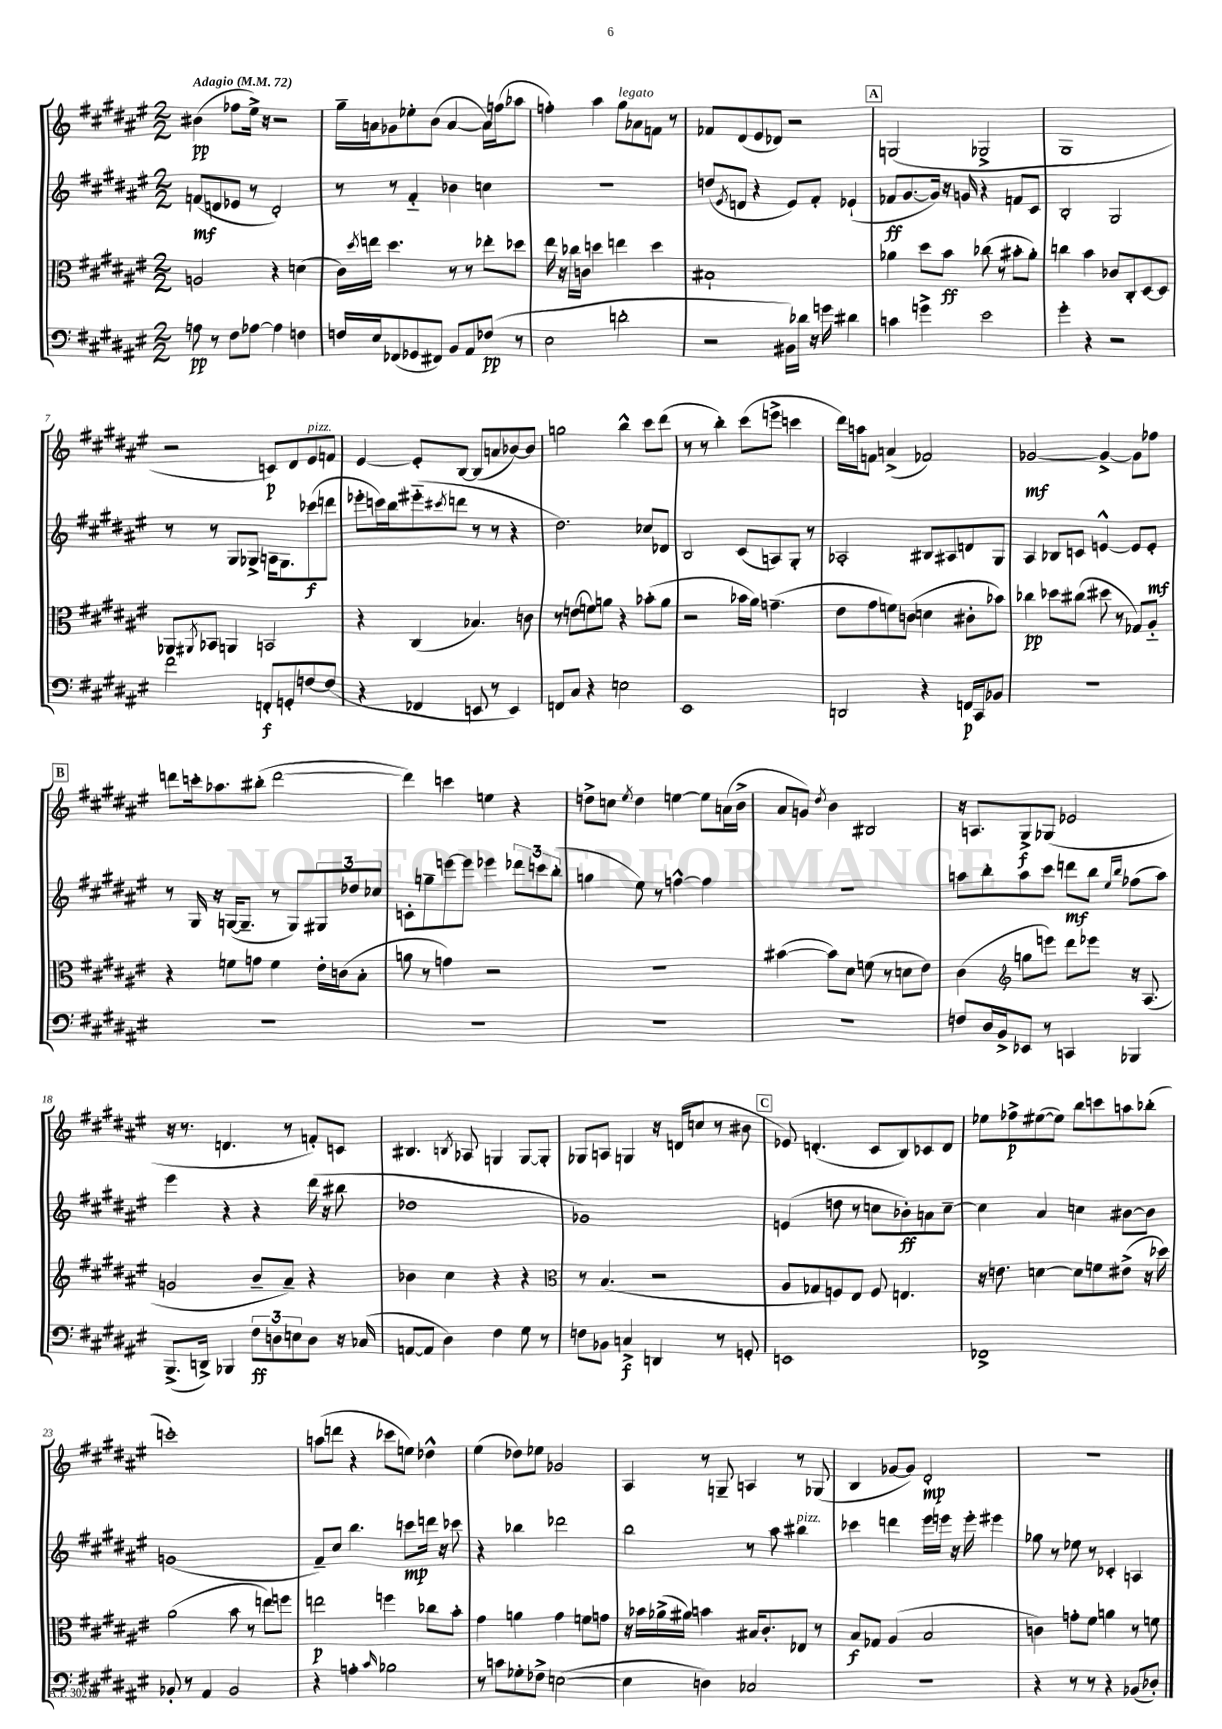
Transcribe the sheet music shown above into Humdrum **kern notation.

**kern	**dynam	**kern	**dynam	**kern	**dynam	**kern	**dynam
*part4	*part4	*part3	*part3	*part2	*part2	*part1	*part1
*staff4	*staff4	*staff3	*staff3	*staff2	*staff2	*staff1	*staff1
*clefF4	*	*clefC3	*	*clefG2	*	*clefG2	*
*k[f#c#g#d#a#e#]	*	*k[f#c#g#d#a#e#]	*	*k[f#c#g#d#a#e#]	*	*k[f#c#g#d#a#e#]	*
*M2/2	*	*M2/2	*	*M2/2	*	*M2/2	*
*MM72	*	*MM72	*	*MM72	*	*MM72	*
=1	=1	=1	=1	=1	=1	=1	=1
!	!	!	!	!	!	!LO:TX:a:B:t=Adagio	!
8An\	pp	2An/	.	(8fn/L	mf	(4b#X\	pp
8r	.	.	.	8dn/	.	.	.
8F#\L	.	.	.	8e-X/J	.	8ff-X\L	.
[8A-X\J	.	.	.	8r	.	16ee#^\Jk)	.
.	.	.	.	.	.	16r	.
4A-\]	.	4r	.	2d'/)	.	2r	.
4Fn\	.	(4dn\	.	.	.	.	.
=2	=2	=2	=2	=2	=2	=2	=2
16Fn/LL	.	16c#\LL)	.	8r	.	16gg#~\LL	.
.	.	8qdd#/	.	.	.	.	.
16E#/J	.	16een\JJ	.	.	.	16an\J	.
(8FF-X/	.	4.dd#\	.	8r	.	8g-X\	.
8GG-X/	.	.	.	4f#/	.	8ee-X'\	.
8FF#X/J)	.	.	.	.	.	(8b\J	.
8BB/L	.	8r	.	4b-X\	.	[4a/	.
8AA#/	.	8r	.	.	.	.	.
(8F-X/J	pp	8ee-X'\L	.	4ccn\	.	16a\LL])	.
.	.	.	.	.	.	(16ffn\J	.
8r	.	8dd-X\J	.	.	.	8aa-X\J	.
=3	=3	=3	=3	=3	=3	=3	=3
2E#\	.	16ee#\	.	1r	.	4ffn'\)	.
.	.	16r	.	.	.	.	.
.	.	16cc-X\LL	.	.	.	.	.
.	.	16cn\JJ	.	.	.	.	.
.	.	4ddn\	.	.	.	4aa#\	.
!	!	!	!	!	!	!LO:TX:a:i:t=legato	!
2dn'\	.	4een\	.	.	.	8gg#\L	.
.	.	.	.	.	.	8a-X\	.
.	.	4dd\	.	.	.	8fn\J	.
.	.	.	.	.	.	8r	.
=4	=4	=4	=4	=4	=4	=4	=4
2r	.	1B#X`	.	(8ddn/L	.	8f-X/L	.
.	.	.	.	8qe#/	.	.	.
.	.	.	.	8dn/J	.	(8d#/	.
.	.	.	.	4r	.	8e#/	.
.	.	.	.	.	.	8d-X/J)	.
16BB#X\LL)	.	.	.	8e#/L)	.	2r	.
16d-X\JJ	.	.	.	.	.	.	.
16r	.	.	.	8f#'/J	.	.	.
16gn\	.	.	.	.	.	.	.
4d#X\	.	.	.	(4e-X`/	.	.	.
!!LO:REH:place=s1:t=A
=5	=5	=5	=5	=5	=5	=5	=5
4cn\	.	4a-X\	.	8f-X/L	ff	(2Gn/	.
.	.	.	.	[8.g#/	.	.	.
4gn^\	.	8dd#\L	.	.	.	.	.
.	.	.	.	16g#/Jk])	.	.	.
.	.	8b\J	ff	16r	.	.	.
.	.	.	.	16gn/	.	.	.
2e#\	.	(8cc-X\	.	4r	.	2G-X^/	.
.	.	8r	.	.	.	.	.
.	.	8b#X'\L	.	8fn/L	.	.	.
.	.	8a-'\J)	.	8c#/J	.	.	.
=6	=6	=6	=6	=6	=6	=6	=6
4g#'\	.	4ccn\	.	2B'/	.	1G#	.
4r	.	4b\	.	.	.	.	.
2r	.	8c-X/L	.	2G#/	.	.	.
.	.	8C#'/	.	.	.	.	.
.	.	[8D#/	.	.	.	.	.
.	.	8D#/J]	.	.	.	.	.
!!LO:LB:g=z
=7	=7	=7	=7	=7	=7	=7	=7
2f#\	.	8AA-X/L	.	8r	.	2r	.
.	.	8qAA#X/	.	.	.	.	.
.	.	8BB-X/J	.	8r	.	.	.
.	.	4AAn/	.	8G#/L	.	.	.
.	.	.	.	8G-X^/J	.	.	.
8FFn'/L	f	2BBn/	.	16An\KL	.	8cn/L)	p
.	.	.	.	8.G-\	.	.	.
8GGn'/	.	.	.	.	.	8d#/	.
!	!	!	!	!	!	!LO:TX:a:i:t=pizz.	!
[8Fn/	.	.	.	(8ccc-X\	f	8e#/	.
(8F/J]	.	.	.	8dddn\J	.	8fn/J	.
=8	=8	=8	=8	=8	=8	=8	=8
4r	.	4r	.	8eee-X'\L	.	[4e#/	.
.	.	.	.	16cccn\L)	.	.	.
.	.	.	.	16bb\J	.	.	.
4FF-X/	.	(4C#/	.	(8eee#X\	.	8e#'/L]	.
.	.	.	.	8qccc#X/	.	.	.
.	.	.	.	8dddn\J	.	[8B/J	.
8EEn/	.	4.B-X/)	.	8r	.	(8B/L]	.
8r	.	.	.	8r	.	8an/	.
4EE/)	.	.	.	4r	.	[8b-X/)	.
.	.	8cn\	.	.	.	8b-/J]	.
=9	=9	=9	=9	=9	=9	=9	=9
8FFn/L	.	8r	.	2.dd#\)	.	2ggn\	.
8C#/J	.	(8en\L	.	.	.	.	.
4r	.	8fn\)	.	.	.	.	.
.	.	8an\J	.	.	.	.	.
2En\	.	4r	.	.	.	4bb^^\	.
.	.	(8b-X'\L	.	8cc-X/L	.	8ccc#\L	.
.	.	8a\J	.	8d-X/J	.	(8ddd#\J	.
=10	=10	=10	=10	=10	=10	=10	=10
1EE#	.	2r	.	2B/	.	8r	.
.	.	.	.	.	.	8r	.
.	.	.	.	.	.	4bb'\)	.
.	.	16b-X\LL	.	(8c#/L	.	(8ccc#\L	.
.	.	16a#\JJ)	.	.	.	.	.
.	.	(4.gn~\	.	8An/)	.	8eeen^\J	.
.	.	.	.	8G#'/J	.	4cccn\	.
.	.	.	.	8r	.	.	.
=11	=11	=11	=11	=11	=11	=11	=11
2DDn/	.	8e#\L	.	2A-X'/	.	16ddd#\LL)	.
.	.	.	.	.	.	16aan\J	.
.	.	8g#\	.	.	.	8fn\J	.
.	.	8fn\)	.	.	.	(4an^/	.
.	.	(8cn\J	.	.	.	.	.
4r	.	4dn\	.	8B#X/L	.	2f-X/)	.
.	.	.	.	8A#X/	.	.	.
16FFn/LL	p	8c#X'\L	.	8dn/	.	.	.
16CC#/J	.	.	.	.	.	.	.
8BB-X/J	.	8b-X\J)	.	8G#/J	.	.	.
=12	=12	=12	=12	=12	=12	=12	=12
1r	.	4cc-X\	pp	4A#/	.	[2g-X/	mf
.	.	8dd-X\L	.	8B-X/L	.	.	.
.	.	(8cc#X\J	.	8cn/J	.	.	.
.	.	8dd#X\	.	[4en^^/	.	4g-^/_	.
.	.	8r	.	.	.	.	.
.	.	8G-X/L)	.	8e/L]	.	8g-\L]	.
.	.	8A#/J	.	8e'/J	mf	8ff-X\J	.
!!LO:LB:g=z
!!LO:REH:place=s1:t=B
=13	=13	=13	=13	=13	=13	=13	=13
1r	.	4r	.	8r	.	8dddn\L	.
.	.	.	.	16G#/	.	16cccn'\k	.
.	.	.	.	16r	.	8.aa-X\	.
.	.	8fn\L	.	([16Gn/KL	.	.	.
.	.	.	.	8.G~/J]	.	.	.
.	.	8gn\J	.	.	.	(8bb#X'\J	.
.	.	4f\	.	8r	.	[2ddd\	.
.	.	.	.	8G/L)	.	.	.
.	.	16e#'\LL	.	12G#X/	.	.	.
.	.	(16cn\J	.	.	.	.	.
.	.	.	.	12dd-X/	.	.	.
.	.	8B'\J	.	.	.	.	.
.	.	.	.	12cc-X/J	.	.	.
=14	=14	=14	=14	=14	=14	=14	=14
1r	.	8an\	.	8cn'\L	.	4ddd\])	.
.	.	8r	.	8ggn~\	.	.	.
.	.	4gn\)	.	[8eeen\	.	4cccn\	.
.	.	.	.	8eee\J]	.	.	.
.	.	2r	.	4eee-X\	.	4een\	.
.	.	.	.	12ddd-X\L	.	4r	.
.	.	.	.	12cccn\	.	.	.
.	.	.	.	(12bb'\J	.	.	.
=15	=15	=15	=15	=15	=15	=15	=15
1r	.	1r	.	4ggn\	.	8ddn^\L	.
.	.	.	.	.	.	8ccn\J	.
.	.	.	.	.	.	8qee#/	.
.	.	.	.	8ee#\)	.	4dd\	.
.	.	.	.	8r	.	.	.
.	.	.	.	[4ffn^^\	.	[4een\	.
.	.	.	.	4ff\]	.	8ee\L]	.
.	.	.	.	.	.	(16an\L	.
.	.	.	.	.	.	16b^\JJ	.
=16	=16	=16	=16	=16	=16	=16	=16
1r	.	([4b#X\	.	1r	.	8a#/L	.
.	.	.	.	.	.	8gn/J)	.
.	.	.	.	.	.	8qdd#/	.
.	.	8b#\L])	.	.	.	4b\	.
.	.	8d#\J	.	.	.	.	.
.	.	(8fn\	.	.	.	2B#X/	.
.	.	8r	.	.	.	.	.
.	.	8dn\L	.	.	.	.	.
.	.	8e#\J)	.	.	.	.	.
=17	=17	=17	=17	=17	=17	=17	=17
8Fn/L	.	(4c#\	.	8aan\L	.	16r	.
.	.	.	.	.	.	8.An/L	.
16D#/L	.	.	.	8bb'\	.	.	.
16BB^/J	.	.	.	.	.	.	.
*	*	*clefG2	*	*	*	*	*
8EE-X/J	.	8ggn\L	.	8aa\	.	8G#^/	f
8r	.	8eeen\J)	.	8ccc#\J	.	(8G-X/J	.
4CCn/	.	8ddd#\L	.	8dddn\L	mf	2e-X/	.
.	.	8eee-X\J	.	8bb\J	.	.	.
.	.	.	.	16qqee#/LL	.	.	.
.	.	.	.	16qqbb/JJ	.	.	.
4BBB-X/	.	16r	.	(8ff-X\L	.	.	.
.	.	(8.A#/	.	.	.	.	.
.	.	.	.	8aa\J)	.	.	.
!!LO:LB:g=z
=18	=18	=18	=18	=18	=18	=18	=18
(8.BBB^/L	.	2gn/	.	4eee#\	.	16r	.
.	.	.	.	.	.	8.r	.
16DDn^/Jk)	.	.	.	.	.	.	.
4BBB-X/	.	.	.	4r	.	4.dn/	.
12F#\L	ff	8b~/L	.	4r	.	.	.
12Dn\	.	.	.	.	.	.	.
.	.	8a#~/J)	.	.	.	8r	.
12En\	.	.	.	.	.	.	.
8D\J	.	4r	.	(16ddd#\	.	8fn'/L)	.
.	.	.	.	16r	.	.	.
16r	.	.	.	8bb#X\	.	8cn/J	.
(16C-X/	.	.	.	.	.	.	.
=19	=19	=19	=19	=19	=19	=19	=19
[8AAn/L	.	4b-X\	.	1dd-X	.	4.B#X/	.
8AA/J]	.	.	.	.	.	.	.
4D#\)	.	4cc#\	.	.	.	.	.
.	.	.	.	.	.	8qBn/	.
.	.	.	.	.	.	8A-X/	.
4F#\	.	4r	.	.	.	4Gn/	.
8G#\	.	4r	.	.	.	[8G/L	.
8r	.	.	.	.	.	8G'/J]	.
=20	=20	=20	=20	=20	=20	=20	=20
*	*	*clefC3	*	*	*	*	*
8Fn\L	.	8r	.	1g-X)	.	8G-X/L	.
8BB-X\J	.	(4.B/	.	.	.	8An/J	.
4Cn^/	f	.	.	.	.	4Gn/	.
4DDn/	.	2r	.	.	.	16r	.
.	.	.	.	.	.	(16dn/KL	.
.	.	.	.	.	.	8ccn/J	.
8r	.	.	.	.	.	8r	.
8GGn'/	.	.	.	.	.	8b#X\	.
!!LO:REH:place=s1:t=C
=21	=21	=21	=21	=21	=21	=21	=21
1EEn	.	8A#/L	.	(4en/	.	8e-X/)	.
.	.	8G-X/	.	.	.	(4.dn'/	.
.	.	8Fn/)	.	8ddn\	.	.	.
.	.	8E#/J	.	8r	.	.	.
.	.	8F/	.	8ccn\L	.	8c#/L	.
.	.	4.En/	.	8b-X'\)	ff	8B/)	.
.	.	.	.	8an\	.	8c-X/	.
.	.	.	.	[8cc~\J	.	8d/J	.
=22	=22	=22	=22	=22	=22	=22	=22
1FF-X^	.	16r	.	4cc\]	.	8ee-X\L	.
.	.	8.en\	.	.	.	.	.
.	.	.	.	.	.	8ff-X^\	p
.	.	[4dn\	.	4a#/	.	([8ee#X\	.
.	.	.	.	.	.	8ee#\J])	.
.	.	8d\L]	.	4ccn\	.	8bb\L	.
.	.	8fn\	.	.	.	8cccn\	.
.	.	(8e#X^\J	.	[8b#X\L	.	8aan\	.
.	.	16r	.	8b#\J]	.	(8bb-X'\J	.
.	.	16dd-X\)	.	.	.	.	.
!!LO:LB:g=z
=23	=23	=23	=23	=23	=23	=23	=23
8BB-X'/	.	(2a#\	.	(1gn	.	1cccn')	.
8r	.	.	.	.	.	.	.
4AA#/	.	.	.	.	.	.	.
2BB-/	.	8b\	.	.	.	.	.
.	.	8r	.	.	.	.	.
.	.	8een\L)	.	.	.	.	.
.	.	8ffn\J	.	.	.	.	.
=24	=24	=24	=24	=24	=24	=24	=24
4r	.	2een\	p	8f#~/L)	.	(8aan\L	.
.	.	.	.	8cc#/J	.	8dddn\J	.
4An'\	.	.	.	4.bb\	.	4r	.
16qqc#/	.	.	.	.	.	.	.
2B-X\	.	4ffn\	.	.	.	8ccc-X\L	.
.	.	.	.	8cccn\L	mp	8een\J)	.
.	.	8cc-X\L	.	16dddn\Jk	.	4dd-X^^\	.
.	.	.	.	16r	.	.	.
.	.	8b'\J	.	8ccc-X\	.	.	.
=25	=25	=25	=25	=25	=25	=25	=25
8r	.	4g#\	.	4r	.	(4ee#\	.
8cn\L	.	.	.	.	.	.	.
8G-X'\	.	4an\	.	4bb-X\	.	8dd-X\L)	.
8F-X^\J	.	.	.	.	.	8ee-X\J	.
([2En\	.	4g#\	.	2ddd-X\	.	2g-X/	.
.	.	8fn\L	.	.	.	.	.
.	.	8gn\J	.	.	.	.	.
=26	=26	=26	=26	=26	=26	=26	=26
4E\]	.	16r	.	2bb\	.	4A#/	.
.	.	16b-X\LL	.	.	.	.	.
.	.	(16a-X^\	.	.	.	.	.
.	.	16a#X\JJ)	.	.	.	.	.
4Dn\)	.	4bn\	.	.	.	8r	.
.	.	.	.	.	.	8Gn~/	.
2C-X/	.	16B#X/KL	.	8r	.	4An/	.
.	.	8.c#'/	.	.	.	.	.
.	.	.	.	8aa#\	.	.	.
!	!	!	!	!LO:TX:a:i:t=pizz.	!	!	!
.	.	8E-X/J	.	4bb#X\	.	8r	.
.	.	8r	.	.	.	(8G-X/	.
=27	=27	=27	=27	=27	=27	=27	=27
1r	.	8B/L	f	4ccc-X\	.	4B/	.
.	.	8G-X/J	.	.	.	.	.
.	.	(4A#/	.	4dddn\	.	[8g-X/L	.
.	.	.	.	.	.	8g-/J])	.
.	.	2B/	.	16eee#\LL	.	2d#'/	mp
.	.	.	.	16eeen\JJ	.	.	.
.	.	.	.	16r	.	.	.
.	.	.	.	16eee'\	.	.	.
.	.	.	.	4eee#X\	.	.	.
=28	=28	=28	=28	=28	=28	=28	=28
4r	.	4cn\)	.	8gg-X\	.	1r	.
.	.	.	.	8r	.	.	.
8r	.	8gn'\L	.	8ee-X\	.	.	.
8r	.	8f#\J	.	8r	.	.	.
4r	.	4an\	.	4c-X'/	.	.	.
(8BB-X/L	.	8r	.	4An/	.	.	.
8D-X'/J)	.	8fn\	.	.	.	.	.
==	==	==	==	==	==	==	==
*-	*-	*-	*-	*-	*-	*-	*-
